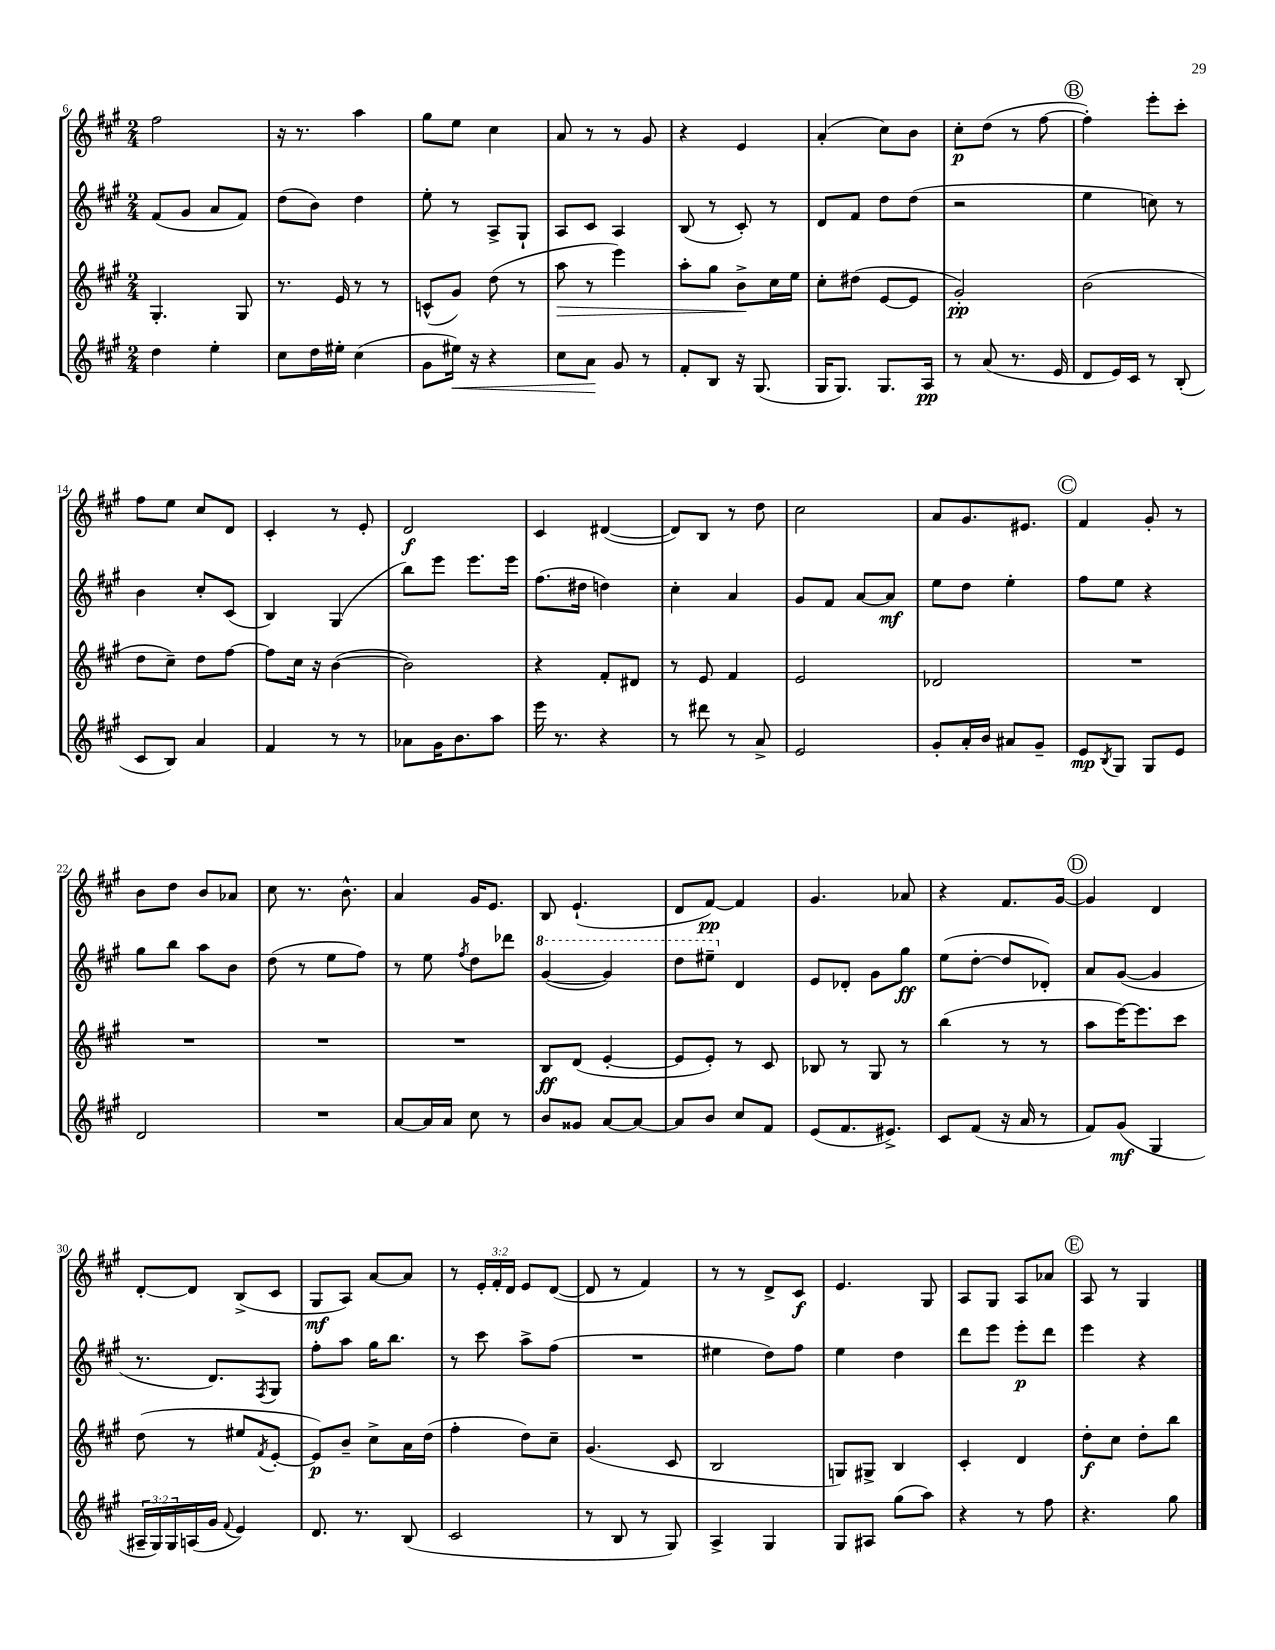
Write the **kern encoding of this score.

**kern	**kern	**kern	**kern
*staff4	*staff3	*staff2	*staff1
*clefG2	*clefG2	*clefG2	*clefG2
*k[f#c#g#]	*k[f#c#g#]	*k[f#c#g#]	*k[f#c#g#]
*M2/4	*M2/4	*M2/4	*M2/4
4dd\	4.G#'/	(8f#/L	2ff#\
.	.	8g#/J	.
4ee'\	.	8a/L	.
.	8G#/	8f#/J)	.
=	=	=	=
8cc#\L	8.r	(8dd\L	16r
.	.	.	8.r
16dd\L	.	8b\J)	.
16ee#'\JJ	16e/	.	.
(4cc#\	8r	4dd\	4aa\
.	8r	.	.
=	=	=	=
8g#\L	(8c^^/L	8ee'\	8gg#\L
16ee#\Jk)	8g#/J)	8r	8ee\J
16r	.	.	.
4r	(8dd\	8A^/L	4cc#\
.	8r	8G#`/J	.
=	=	=	=
8cc#\L	8aa\	8A/L	8a/
8a\J	8r	8c#/J	8r
8g#/	4eee\)	4A/	8r
8r	.	.	8g#/
=	=	=	=
8f#'/L	8aa'\L	(8B/	4r
8B/J	8gg#\J	8r	.
16r	8b^\L	8c#'/)	4e/
(8.G#/	.	.	.
.	16cc#\L	8r	.
.	16ee\JJ	.	.
=	=	=	=
16G#/LK	8cc#'\L	8d/L	(4a'/
8.G#/J)	.	.	.
.	(8dd#\J	8f#/J	.
8.G#/L	[8e/L	8dd\L	8cc#\L)
.	8e/]J	(8dd\J	8b\J
16A/Jk	.	.	.
=	=	=	=
8r	2g#'/)	2r	8cc#'\L
(8a/	.	.	(8dd\J
8.r	.	.	8r
.	.	.	[8ff#\
16e/	.	.	.
=	=	=	=
8d/L	(2b\	4ee\	4ff#'\])
16e/L)	.	.	.
16c#/JJ	.	.	.
8r	.	8cc\)	8eee'\L
(8B'/	.	8r	8ccc#'\J
=	=	=	=
8c#/L	8dd\L	4b\	8ff#\L
8B/J)	8cc#~\J)	.	8ee\J
4a/	8dd\L	8cc#'/L	8cc#/L
.	[8ff#\J	(8c#/J	8d/J
=	=	=	=
4f#/	8ff#\]L	4B/)	4c#'/
.	16cc#\Jk	.	.
.	16r	.	.
8r	([4b\	(4G#/	8r
8r	.	.	8e'/
=	=	=	=
8a-\L	2b\])	8bb\L)	2d/
16g#\K	.	8eee\J	.
8.b\	.	.	.
.	.	8.eee\L	.
8aa\J	.	.	.
.	.	16eee\Jk	.
=	=	=	=
16eee\	4r	(8.ff#\L	4c#/
8.r	.	.	.
.	.	16dd#\Jk	.
4r	8f#'/L	4dd\)	([4d#/
.	8d#/J	.	.
=	=	=	=
8r	8r	4cc#'\	8d#/]L)
8ddd#\	8e/	.	8B/J
8r	4f#/	4a/	8r
8a^/	.	.	8dd\
=	=	=	=
2e/	2e/	8g#/L	2cc#\
.	.	8f#/J	.
.	.	[8a/L	.
.	.	8a/]J	.
=	=	=	=
8g#'/L	2d-/	8ee\L	8a/L
16a'/L	.	8dd\J	8.g#/
16b/JJ	.	.	.
8a#/L	.	4ee'\	.
.	.	.	8.e#/J
8g#~/J	.	.	.
=	=	=	=
8e/L	2r	8ff#\L	4f#/
8qB/	.	.	.
8G#/J	.	8ee\J	.
8G#/L	.	4r	8g#'/
8e/J	.	.	8r
=	=	=	=
2d/	2r	8gg#\L	8b\L
.	.	8bb\J	8dd\J
.	.	8aa\L	8b/L
.	.	8b\J	8a-/J
=	=	=	=
2r	2r	(8dd\	8cc#\
.	.	8r	8.r
.	.	8ee\L	.
.	.	.	8.b^^\
.	.	8ff#\J)	.
=	=	=	=
[8a/L	2r	8r	4a/
16a/]L	.	8ee\	.
16a/JJ	.	.	.
.	.	8qff#/	.
8cc#\	.	8dd\L	16g#/LK
.	.	.	8.e/J
8r	.	8ddd-\J	.
=	=	=	=
8b/L	8B/L	([4gg#/	8B/
8g##/J	(8d/J	.	(4.e`/
[8a/L	[4e'/	4gg#/])	.
8a/_J	.	.	.
=	=	=	=
8a/]L	8e/]L	8ddd\L	8d/L
8b/J	8e'/J)	8eee#~\J	[8f#/J)
8cc#/L	8r	4d/	4f#/]
8f#/J	8c#/	.	.
=	=	=	=
(8e/L	8B-/	8e/L	4.g#/
8.f#/	8r	8d-'/J	.
.	8G#/	8g#\L	.
8.e#^/J)	.	.	.
.	8r	8gg#\J	8a-/
=	=	=	=
8c#/L	(4bb\	(8ee\L	4r
(8f#/J	.	[8dd'\J	.
16r	8r	8dd/]L	8.f#/L
16a/	.	.	.
8r	8r	8d-'/J)	.
.	.	.	[16g#/Jk
=	=	=	=
8f#/L)	8aa\L	8a/L	4g#/]
(8g#/J	[16eee\K)	([8g#/J	.
.	8.eee\]	.	.
4G#/	.	4g#/]	4d/
.	8ccc#\J	.	.
=	=	=	=
24A#~/LL	(8dd\	8.r	[8d'/L
24G#/)	.	.	.
24G#/	.	.	.
(16A/	8r	.	8d/]J
16g#/JJ	.	8.d/L)	.
8qqf#/	.	.	.
4e/)	8ee#/L	.	(8B^/L
.	8qf#/	8qF#/	.
.	[8e'/J	8G#/J	8c#/J
=	=	=	=
8.d/	8e/]L)	8ff#'\L	8G#/L
.	8b~/J	8aa\J	8A/J)
8.r	.	.	.
.	8cc#^\L	16gg#\LK	[8a/L
.	.	8.bb\J	.
(8B/	16a\L	.	8a/]J
.	(16dd\JJ	.	.
=	=	=	=
2c#/	4ff#'\	8r	8r
.	.	8ccc#\	24e'/LL
.	.	.	24f#'/
.	.	.	24d/JJ
.	8dd\L)	8aa^\L	8e/L
.	8cc#~\J	(8ff#\J	([8d/J
=	=	=	=
8r	(4.g#/	2r	8d/]
8B/	.	.	8r
8r	.	.	4f#/)
8G#/)	8c#/	.	.
=	=	=	=
4A^/	2B/	4ee#\	8r
.	.	.	8r
4G#/	.	8dd\L)	8d^/L
.	.	8ff#\J	8c#/J
=	=	=	=
8G#/L	8G/L)	4ee\	4.e/
8A#/J	8G#^/J	.	.
(8gg#\L	4B/	4dd\	.
8aa\J)	.	.	8G#/
=	=	=	=
4r	4c#'/	8ddd\L	8A/L
.	.	8eee\J	8G#/J
8r	4d/	8eee'\L	8A/L
8ff#\	.	8ddd\J	8a-/J
=	=	=	=
4.r	8dd'\L	4eee\	8A/
.	8cc#\J	.	8r
.	8dd'\L	4r	4G#/
8gg#\	8bb\J	.	.
==	==	==	==
*-	*-	*-	*-
